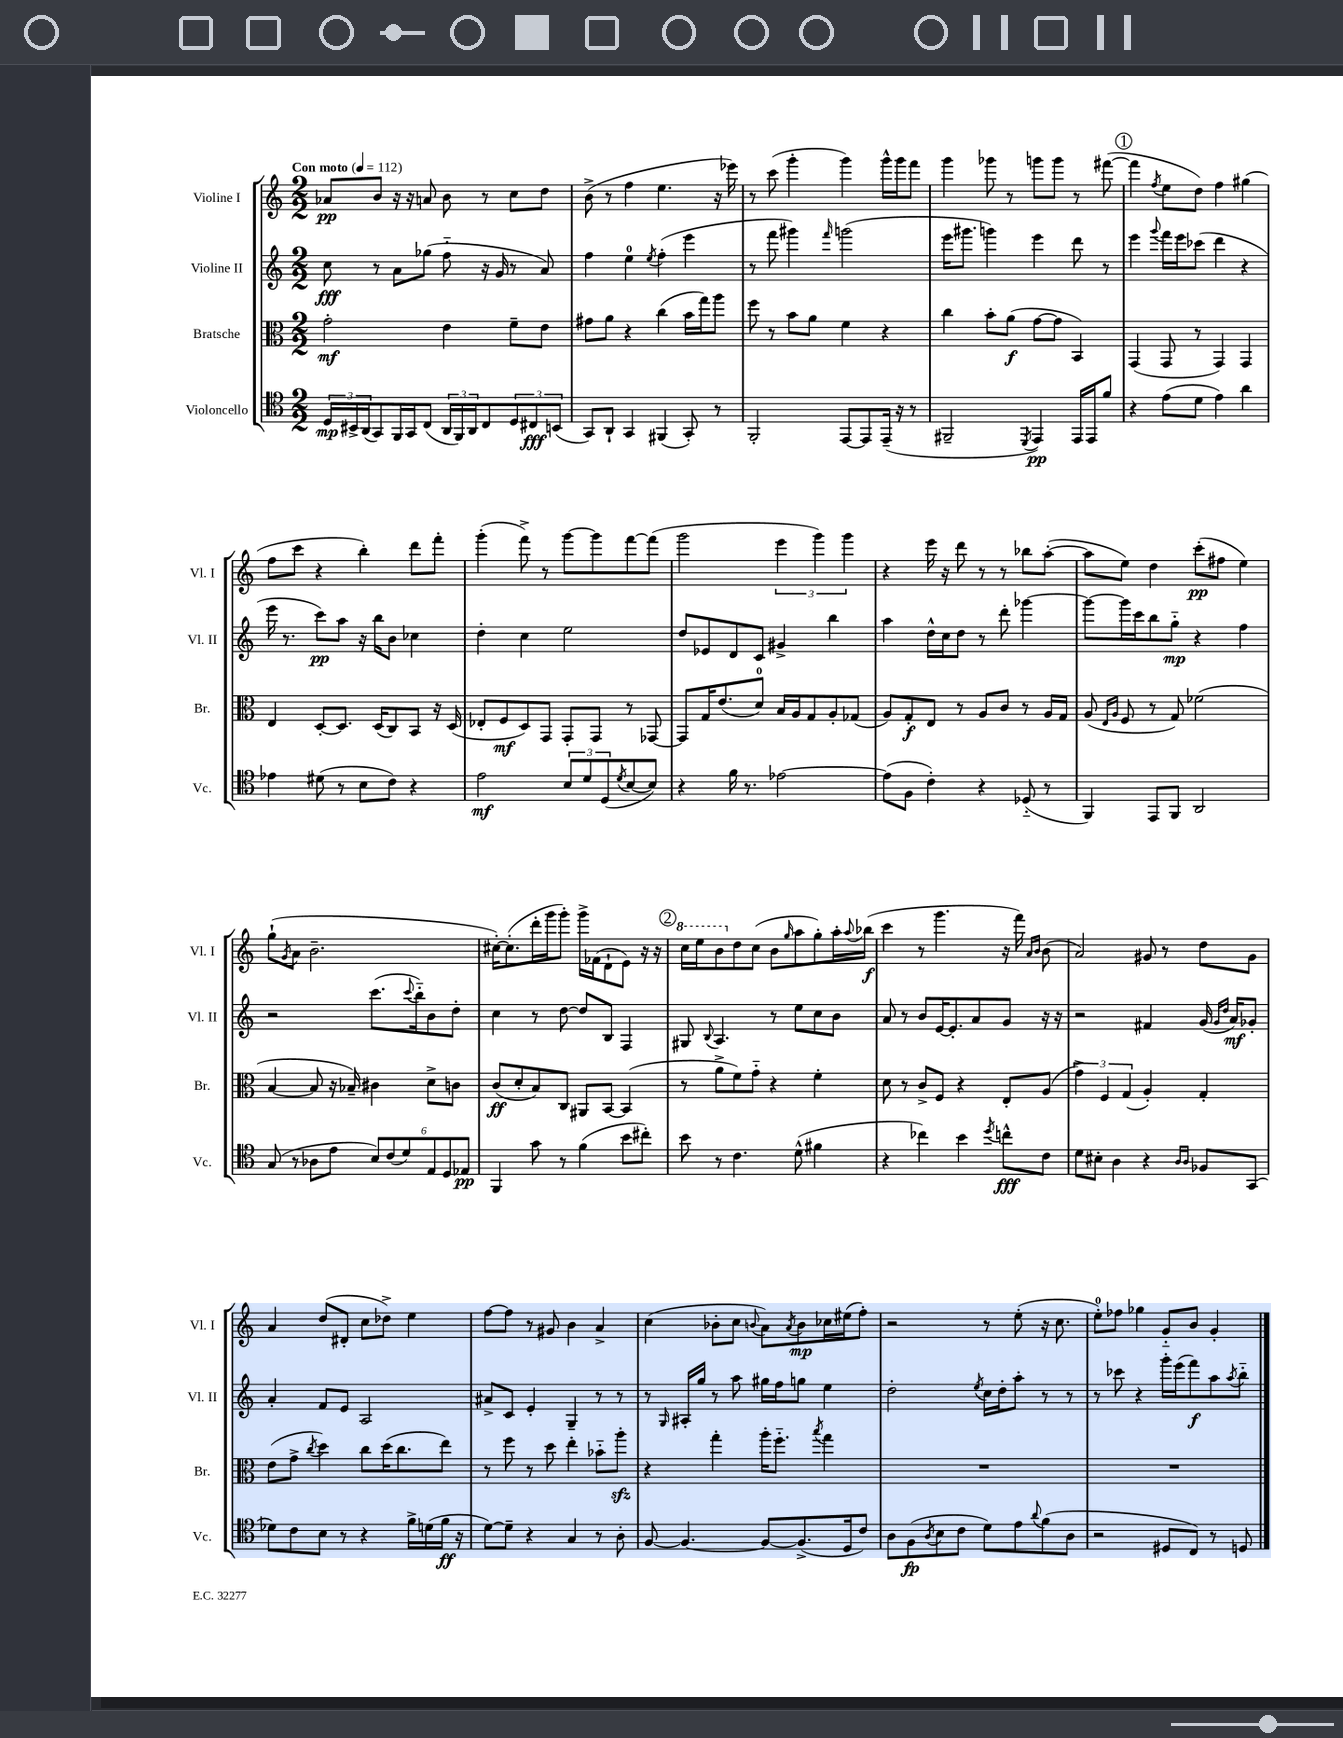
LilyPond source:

<<
\new StaffGroup <<
\new Staff = "s0" \with { instrumentName = "Violine I" shortInstrumentName = "Vl. I" } {
    \clef treble \key c \major \numericTimeSignature \time 2/2 \tempo "Con moto" 4 = 112
    aes'8\pp b'8 r16 r16 a'8 b'8 r8 c''8 d''8 |
    b'8->( r8 f''4 e''4. r16 ees'''16) |
    r8 c'''8( g'''4-. g'''4) g'''16-^ g'''16 f'''8 |
    g'''4 ges'''8 r8 g'''8 g'''8 r8 fis'''8~( |
    \mark \markup { \circle "1" } fis'''4 \acciaccatura { f''8 } e''8 d''8) f''4 gis''4( |
    f''8 c'''8 r4 b''4-.) d'''8 f'''8-. |
    g'''4-.( f'''8->) r8 g'''8~ g'''8 f'''8~ f'''8( |
    g'''2 \tuplet 3/2 { e'''4 g'''4) g'''4 } |
    r4 e'''16 r16 d'''8 r8 r8 bes''8 a''8~-.( |
    a''8 e''8) d''4 c'''8-.\pp( fis''8 e''4) |
    g''8-!( \acciaccatura { g'8 } a'8 b'2.-- |
    cis''16~-.) cis''8.-.( d'''16-. g'''16 g'''8-.) g'''16-> fes'16( d'8-! e'8) r16 r16 |
    \mark \markup { \circle "2" } \ottava #1 c'''16 e'''16 b''8 \ottava #0 d''8 c''8( b'8 \grace { g''16 } a''8 g''8-.) a''16-. \appoggiatura { a''8 } bes''16\f( |
    c'''4 r8 g'''4. r16 f'''16) \grace { a'16 b'16 } b'8( |
    a'2) gis'8 r8 d''8 gis'8 |
    a'4 d''8( dis'8-. c''8 des''8->) e''4 |
    f''8~ f''8 r8 gis'8 b'4 a'4-> |
    c''4( bes'8-. c''8 \appoggiatura { b'8 } a'8) \acciaccatura { a'8 } b'8\mp ces''16 eis''16( f''8-.) |
    r2 r8 e''8-.( r16 c''8. |
    e''8-0-.) fes''8 ges''4 g'8-_ b'8 g'4-. \bar "|." |
}
\new Staff = "s1" \with { instrumentName = "Violine II" shortInstrumentName = "Vl. II" } {
    \clef treble \key c \major \numericTimeSignature \time 2/2
    c''8\fff r8 a'8 ges''8( f''8-_ r16 g'16 r8 a'8) |
    f''4 e''4-0 \acciaccatura { e''8 } f''4-.( e'''4 |
    r8 f'''8 gis'''4) \grace { f'''16 } g'''2( |
    e'''16 gis'''8. g'''4) e'''4 d'''8 r8 |
    \mark \markup { \circle "1" } e'''4 \appoggiatura { g'''8 } f'''16 e'''16 ces'''8( d'''4 r4 |
    e'''16 r8. c'''8\pp) a''8 r16 b''16 b'8 ces''4 |
    d''4-. c''4 e''2 |
    d''8 ees'8 d'8 c'8 gis'4-> b''4 |
    a''4 d''16-^ c''16 d''8 r8 d'''8-. ges'''4~ |
    ges'''8~ ges'''16 c'''16 b''8 g''8-_\mp r4 f''4 |
    r2 c'''8.( \appoggiatura { c'''8 } b''16-_) b'8 d''8-. |
    c''4 r8 d''8~ d''8 b8 f4 |
    \mark \markup { \circle "2" } gis8 \appoggiatura { b8 } a4. r8 e''8 c''8 b'8 |
    a'8 r8 b'8 e'16~ e'8.-. a'8 g'8 r16 r16 |
    r2 fis'4 g'16( \grace { g'16 d''16 } a'16\mf) ges'8-. |
    a'4-. f'8 e'8 a2 |
    ais'8-> c'8 e'4-. g4-- r8 r8 |
    r8 \grace { g16 } ais16-. g''16 r8 a''8 gis''16 f''16 g''8 e''4 |
    d''2-. \acciaccatura { e''8 } c''16 d''16-. a''8-. r8 r8 |
    r8 ces'''8 r4 g'''16-. e'''16( f'''8\f) a''8 \acciaccatura { a''8 } b''8-_ \bar "|." |
}
\new Staff = "s2" \with { instrumentName = "Bratsche" shortInstrumentName = "Br." } {
    \clef alto \key c \major \numericTimeSignature \time 2/2
    g'2-.\mf e'4 f'8-- e'8 |
    gis'8 a'8 r4 c''4( b'16 g''16) a''8 |
    f''8 r8 b'8 a'8 f'4 r4 |
    c''4 b'8-. a'8\f( g'8~ g'8 b,4) |
    \mark \markup { \circle "1" } g,4( g,8 r8 g,4) g,4 |
    e4 d8~-. d8. d16( c8) b,8 r16 d16( |
    ees8-. f8\mf d8) g,8 g,8-. g,8 r8 ges,8~ |
    ges,8 g16 e'8.( d'8-0) b16 a16 g8 a8-. ges8( |
    a8) g8-.\f e8 r8 a8 c'8 r8 a16 g16 |
    a8( \grace { e16 a16 } f8 r8 g8) fes'2( |
    b4~ b8 r16 bes16--) cis'4 d'8-> c'8 |
    c'8\ff( d'8-. b8) c8 ais,8 b,8~ b,4( |
    \mark \markup { \circle "2" } r8 a'8-> f'8) g'8-_ r4 f'4-. |
    d'8 r8 c'8-> f8 r4 e8-. a8( |
    \tuplet 3/2 { g'4->) f4 g4( } a4-.) g4-. |
    e'8( g'8-> \acciaccatura { c''8 } d''4) c''8 d''16( c''8. e''8) |
    r8 f''8 r8 d''8 e''4-. bes'8-_ a''8-.\sfz |
    r4 g''4-. a''16-. f''8.-_ \acciaccatura { b''8 } g''4 |
    R1 |
    R1 \bar "|." |
}
\new Staff = "s3" \with { instrumentName = "Violoncello" shortInstrumentName = "Vc." } {
    \clef tenor \key c \major \numericTimeSignature \time 2/2
    \tuplet 3/2 { d16\mp bis,16-> a,16( } g,8) f,16 g,16 c8( \tuplet 3/2 { a,16 f,16) a,16 } c8 \tuplet 3/2 { d8 cis8\fff b,8( } |
    g,8) a,8-! g,4 fis,4( g,8-.) r8 |
    f,2-. e,8~ e,8 e,16--( r16 r8 |
    fis,2-- \acciaccatura { d,8 } e,4\pp) e,16 e,16 f'8 |
    \mark \markup { \circle "1" } r4 e'8( d'8 e'4) a'4 |
    ees'4 dis'8( r8 b8 c'8) r4 |
    e'2\mf \tuplet 3/2 { b8 d'8 d8( } \acciaccatura { d'8 } b8~ b8) |
    r4 f'16 r8. ees'2~ |
    ees'8( f8 c'4-.) r4 des8-_( r8 |
    f,4) e,8 f,8 a,2 |
    g8( r8 aes8 e'8 \tuplet 6/4 { b8) c'8( d'8) e8 d8 ees8\pp } |
    f,4 g'8 r8 f'4( b'8 cis''8-.) |
    \mark \markup { \circle "2" } b'8 r8 c'4. d'8-^( fis'4 |
    r4 ces''4) b'4 \acciaccatura { d''8 } c''8-^\fff c'8 |
    d'8 bis8-. a4 r4 \grace { a16 a16 } fes8 g,8( |
    des'8) c'8 b8 r8 r4 f'16-> d'16( f'16\ff r16 |
    d'8~) d'8-- r4 g4 r8 a8-. |
    f8~ f4.~ f8~ f8.->( d16 c'8) |
    a8 f8\fp( \acciaccatura { a8 } b8 c'8 d'8) e'8 \appoggiatura { a'8 } f'8( a8 |
    r2 dis8 c8) r8 d8 \bar "|." |
}
>>
>>
\layout { \context { \Score \remove "Bar_number_engraver" } }
